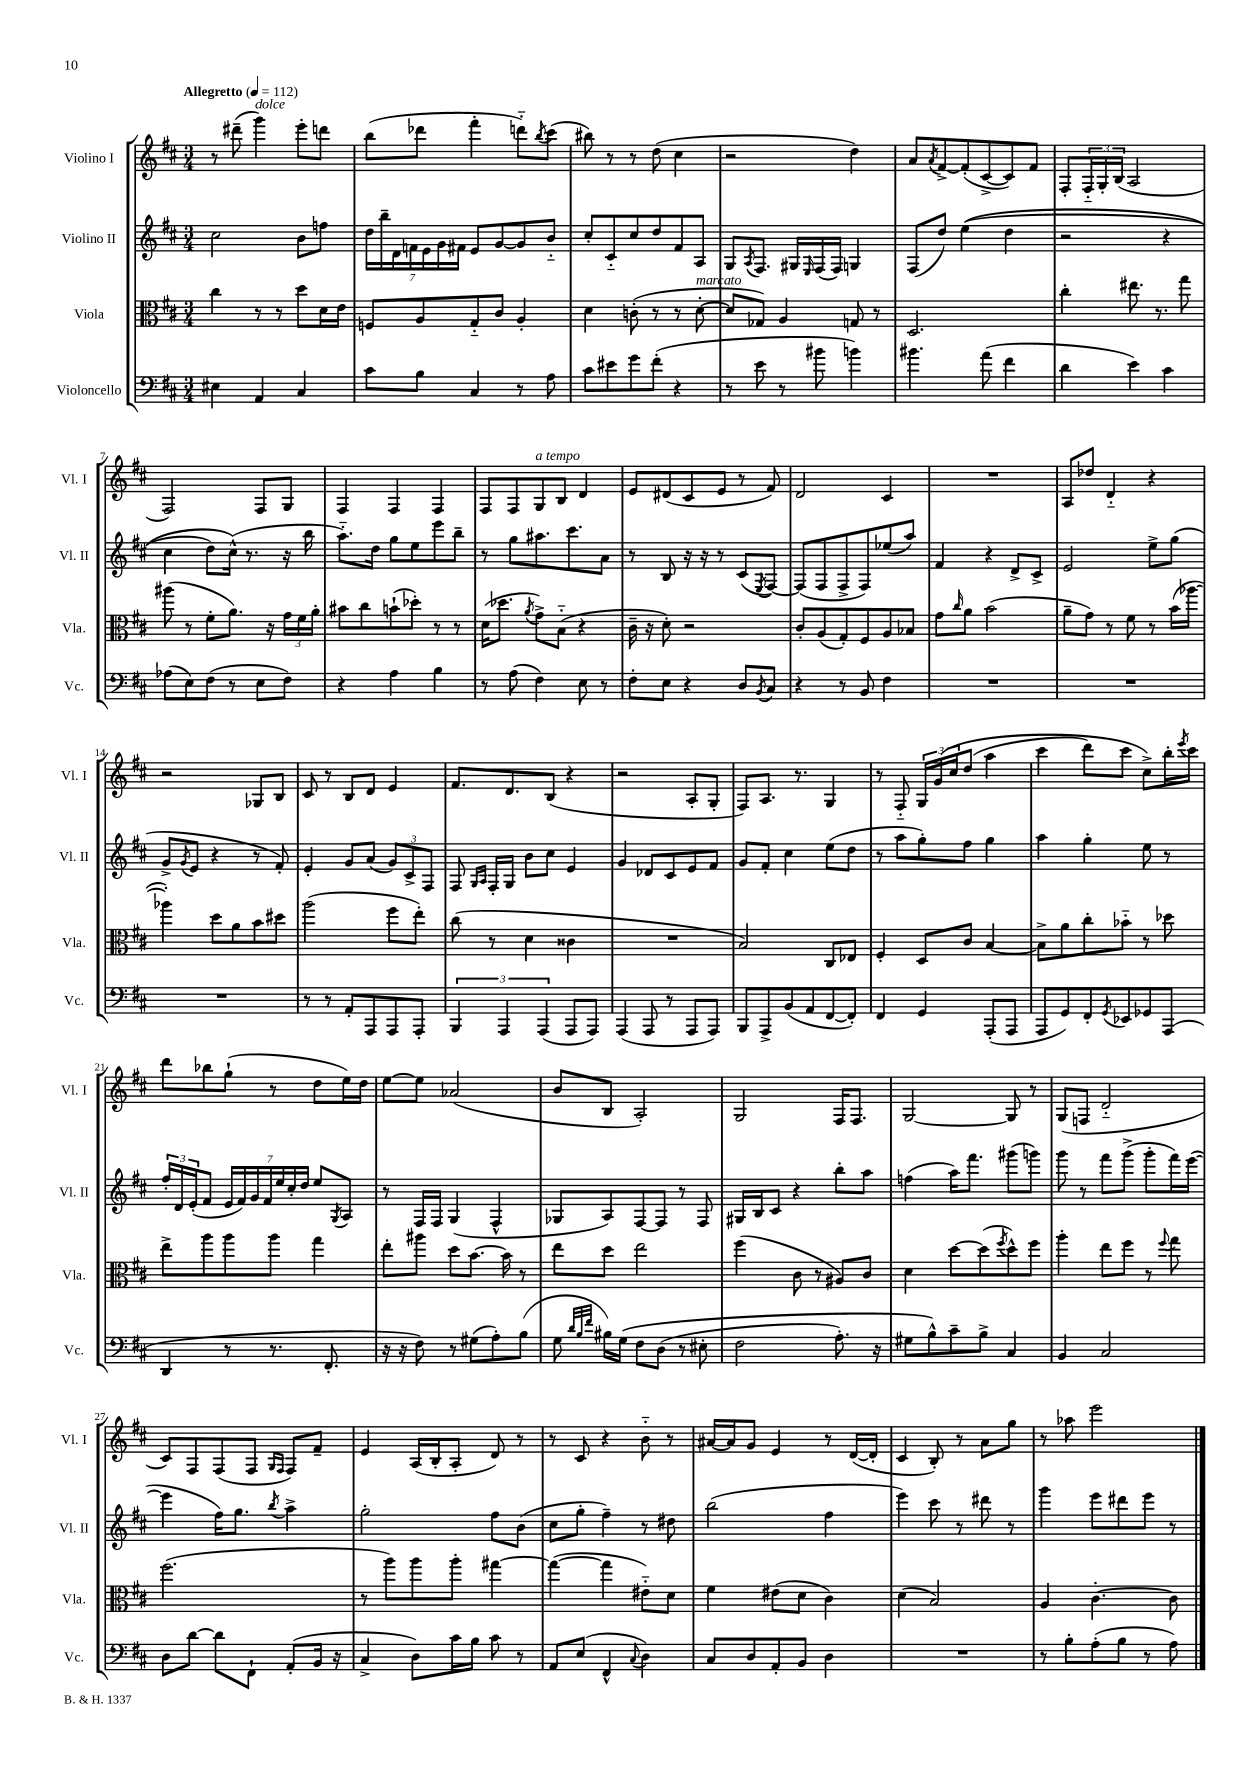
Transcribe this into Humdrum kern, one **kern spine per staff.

**kern	**kern	**kern	**kern
*staff4	*staff3	*staff2	*staff1
*clefF4	*clefC3	*clefG2	*clefG2
*k[f#c#]	*k[f#c#]	*k[f#c#]	*k[f#c#]
*M3/4	*M3/4	*M3/4	*M3/4
*MM112	*MM112	*MM112	*MM112
4E#\	4cc#\	2cc#\	8r
.	.	.	(8ddd#~\
4AA/	8r	.	4ggg\)
.	8r	.	.
4C#/	8dd\L	8b\L	8eee'\L
.	16d\L	8ff\J	8ddd\J
.	16e\JJ	.	.
=	=	=	=
8c#\L	8F/L	28dd\LL	(8bb\L
.	.	28bb~\	.
.	.	28d\	.
.	.	28f\	.
8B\J	8A/	.	8ddd-\J
.	.	28e\	.
.	.	28g\	.
.	.	28f#\JJ	.
4C#/	8G'~/	8e/L	4fff#'\
.	8c#/J	[8g/	.
8r	4A'/	8g/]	8ddd'~\L)
.	.	.	8qbb/
8A\	.	8b'~/J	(8ccc#\J
=	=	=	=
8c#\L	4d\	8cc#'/L	8bb#\)
8e#\	.	8c#'~/	8r
8g\	(8c'\	8cc#/	8r
(8f#'\J	8r	8dd/	(8dd\
4r	8r	8f#/	4cc#\
.	[8d'\	8A/J	.
=	=	=	=
8r	8d/]L	8G/L	2r
.	.	8qA/	.
8e\	8G-/J)	8.F#/J	.
8r	4A/	.	.
.	.	16G#/LL	.
.	.	16qqE/	.
8b#\	.	(16F#/	.
.	.	16F#/JJ)	.
4b\)	8G/	4G/	4dd\)
.	8r	.	.
=	=	=	=
4.b#\	2.D/	(8F#/L	8a/L
.	.	.	8qa/
.	.	8dd/J)	[8f#^/
.	.	&((4ee\	(8f#'/]
(8a\	.	.	[8c#^/
4f#\	.	4dd\	8c#/])
.	.	.	8f#/J
=	=	=	=
4d\	4cc#'\	2r	8F#'/L
.	.	.	24F#'~/L
.	.	.	24G'/
.	.	.	(24B/JJ
4e\)	8.ee#\	.	2A/
.	8.r	.	.
4c#\	.	4r	.
.	8gg\	.	.
=	=	=	=
(8A-\L	(8aa#\	4cc#\	2F#/)
8E\)	8r	.	.
(8F#\J	8f#'\L	8dd\L)	.
8r	8.a\J)	(16cc#^^\Jk&)	.
.	.	8.r	.
8E\L	.	.	8F#/L
.	16r	.	.
8F#\J)	24g\LL	16r	8G/J
.	24f#\	.	.
.	.	16bb\	.
.	24a'\JJ	.	.
=	=	=	=
4r	8b#\L	8.aa'~\L)	4F#/
.	8cc#\	.	.
.	.	16dd\Jk	.
4A\	(8b`\	8gg\L	4F#/
.	8dd-'\J)	8ee\	.
4B\	8r	8eee\	4F#/
.	8r	8bb~\J	.
=	=	=	=
8r	(16d\LK	8r	8F#/L
.	8.dd-\J	.	.
(8A\	.	8gg\L	8F#/
.	8qa/	.	.
4F#\)	8g^\L)	8.aa#\	8G/
.	(8B'~\J	.	8B/J
.	.	8.ccc#\	.
8E\	4r	.	4d/
8r	.	8a\J	.
=	=	=	=
8F#'\L	16c#~\	8r	8e/L
.	16r	.	.
8E\J	8d'\)	8B/	(8d#/
4r	2r	16r	8c#/
.	.	16r	.
.	.	8r	8e/J
8D/L	.	(8c#/L	8r
8qBB/	.	8qE/	.
8C#/J	.	[8F#/J)	8f#/)
=	=	=	=
4r	8c#'/L	(8F#/]L	2d/
.	(8A/	8F#/	.
8r	8G'/)	8F#^/	.
8BB/	8F#/	8F#/)	.
4F#\	8A/	(8ee-/	4c#/
.	8B-/J	8aa/J)	.
=	=	=	=
2.r	8g\L	4f#/	2.r
.	16qqcc#/	.	.
.	8a\J	.	.
.	(2b\	4r	.
.	.	8d^/L	.
.	.	8c#^/J	.
=	=	=	=
2.r	8a~\L	2e/	8A/L
.	8g\J)	.	8dd-/J
.	8r	.	4d'~/
.	8f#\	.	.
.	8r	8ee^\L	4r
.	(16b\LL	(8gg\J	.
.	[16aa-\JJ	.	.
=	=	=	=
2.r	4aa-'\])	8g^/L	2r
.	.	8qg/	.
.	.	8e/J	.
.	8dd\L	4r	.
.	8a\	.	.
.	8b\	8r	8G-/L
.	8dd#\J	8f#'/)	8B/J
=	=	=	=
8r	(2aa\	4e'/	8c#/
8r	.	.	8r
8AA'/L	.	8g/L	8B/L
8AAA/	.	(8a/J	8d/J
8AAA/	8ff#\L	12g/L)	4e/
.	.	12c#^/	.
8AAA'/J	8ee'\J)	.	.
.	.	12F#/J	.
=	=	=	=
6BBB/	(8cc#\	8F#/	8.f#/L
.	.	16qqG/LL	.
.	.	16qqA/JJ	.
.	8r	16F#'/LL	.
6AAA/	.	.	.
.	.	16G/JJ	8.d/
.	4d\	8b\L	.
(6AAA/	.	.	.
.	.	8cc#\J	(8B/J
8AAA/L	4c##\	4e/	4r
8AAA/J)	.	.	.
=	=	=	=
(4AAA/	2.r	4g/	2r
8AAA/	.	8d-/L	.
8r	.	8c#/	.
8AAA/L	.	8e/	8A'/L
8AAA/J)	.	8f#/J	8G'/J
=	=	=	=
8BBB/L	2B/)	8g/L	8F#/L)
8AAA^/	.	8f#'/J	8.A/J
(8BB/	.	4cc#\	.
.	.	.	8.r
8AA/	.	.	.
[8FF#/	8C#/L	(8ee\L	4G/
8FF#'/]J)	8E-/J	8dd\J	.
=	=	=	=
4FF#/	4F#'/	8r	8r
.	.	8aa\L	8F#'~/
4GG/	8D/L	8gg'\)	24G/LL
.	.	.	&(24g/
.	.	.	24cc#/J
.	8c#/J	8ff#\J	(8dd/J
(8AAA'/L	[4B/	4gg\	4aa\
8AAA/J	.	.	.
=	=	=	=
8AAA/L	8B^\]L	4aa\	4ccc#\
8GG/)	8a\	.	.
8FF#'/	8cc#'\	4gg'\	8ddd\L)
8qGG/	.	.	.
8EE-/	8b-'~\J	.	8ccc#\J
8GG-/	8r	8ee\	8cc#^\L&)
(8AAA/J	8dd-\	8r	16bb'\L
.	.	.	8qeee/
.	.	.	16ccc#\JJ
=	=	=	=
4DD/	8ee^\L	24ff#'/LL	8ddd\L
.	.	24d/	.
.	.	(24e'/J	.
.	8aa\	8f#/J	8bb-\
8r	8aa\	28e/LL	(8gg`\J
.	.	28f#/)	.
.	.	28g/	.
.	.	28f#/	.
8.r	8aa\J	.	8r
.	.	28ee/	.
.	.	28cc#'/	.
.	.	28dd/JJ	.
.	4gg\	8ee/L	8dd\L
8.FF#'/	.	.	.
.	.	8qG/	.
.	.	8A/J	16ee\L)
.	.	.	16dd\JJ
=	=	=	=
16r	8ee'\L	8r	[8ee\L
16r	.	.	.
8F#\)	8aa#\J	16F#/LL	8ee\]J
.	.	16F#/JJ	.
8r	8dd\L	(4G/	(2a-/
(8G#\L	[8.b\J	.	.
8A'\)	.	4F#^^/	.
.	16b\]	.	.
(8B\J	8r	.	.
=	=	=	=
8G\	8ee\L	8G-/L	8b/L
32qqd/LLL	.	.	.
32qqB/	.	.	.
32qqf#/JJJ	.	.	.
16B#\LL)	8dd\J	8A/)	8B/J
&(16G\JJ	.	.	.
8F#\L	2ee\	[8F#/	2A'/)
(8D\J	.	8F#/]J	.
8r	.	8r	.
8E#'\	.	8F#/	.
=	=	=	=
2F#\	(4ff#\	16G#/LL	2G/
.	.	16B/J	.
.	.	8c#/J	.
.	8c#\	4r	.
.	8r	.	.
8.A'\)	8A#/L)	8bb'\L	16F#/LK
.	.	.	8.F#/J
.	8c#/J	8aa\J	.
16r	.	.	.
=	=	=	=
8G#\L	4d\	(4ff\	[2G/
8B^^\&)	.	.	.
8c#~\	[8dd\L	16aa\LK)	.
.	.	8.fff#\J	.
8B^\J	(8dd\]	.	.
.	8qff#/	.	.
4C#/	8dd^^\)	(8ggg#\L	8G/]
.	8ff#\J	8ggg\J)	8r
=	=	=	=
4BB/	4aa'\	8ggg\	(8G/L
.	.	8r	8F/J
2C#/	8ee\L	8fff#\L	2d'~/
.	8ff#\J	(8ggg^\J	.
.	8r	8ggg'\L	.
.	8qqff#/	.	.
.	8gg\	16fff#\L)	.
.	.	([16eee\JJ	.
=	=	=	=
8D\L	(2.ff#\	4eee\]	8c#/L)
[8d\J	.	.	8F#/
8d\]L	.	16ff#\LK)	(8F#/
.	.	8.gg\J	.
8FF#`\J	.	.	8F#/J
.	.	.	16qqG/LL
.	.	8qbb/	16qqF#/JJ
(8AA'/L	.	4aa^\	8F#/L)
16BB/Jk	.	.	8f#~/J
16r	.	.	.
=	=	=	=
4C#^/	8r	2gg'\	4e/
.	8aa\L)	.	.
8D\L)	8aa\	.	(16A/LL
.	.	.	16B'/J
16c#\L	8aa'\J	.	8A'/J
16B\JJ	.	.	.
8c#\	[4gg#\	8ff#\L	8d/)
8r	.	(8b\J	8r
=	=	=	=
8AA/L	(4gg#\_	8cc#\L	8r
(8E/J	.	8gg'\J	8c#/
4FF#^^/	4gg#\]	4ff#~\)	4r
8qqC#/	.	.	.
4D\)	8e#'~\L)	8r	8b'~\
.	8d\J	8dd#\	8r
=	=	=	=
8C#/L	4f#\	(2bb\	[16a#/LL
.	.	.	16a#/]J
8D/	.	.	8g/J
8AA'/	(8e#\L	.	4e/
8BB/J	8d\J	.	.
4D\	4c#\)	4ff#\	8r
.	.	.	([16d/LL
.	.	.	16d'/]JJ
=	=	=	=
2.r	(4d\	4eee\)	4c#/
.	2B/)	8ccc#\	8B'/)
.	.	8r	8r
.	.	8ddd#\	8a\L
.	.	8r	8gg\J
=	=	=	=
8r	4A/	4ggg\	8r
8B'\L	.	.	8aa-\
(8A'\	[4.c#'\	8eee\L	2eee\
8B\J	.	8ddd#\	.
8r	.	8eee\J	.
8A\)	8c#\]	8r	.
==	==	==	==
*-	*-	*-	*-
